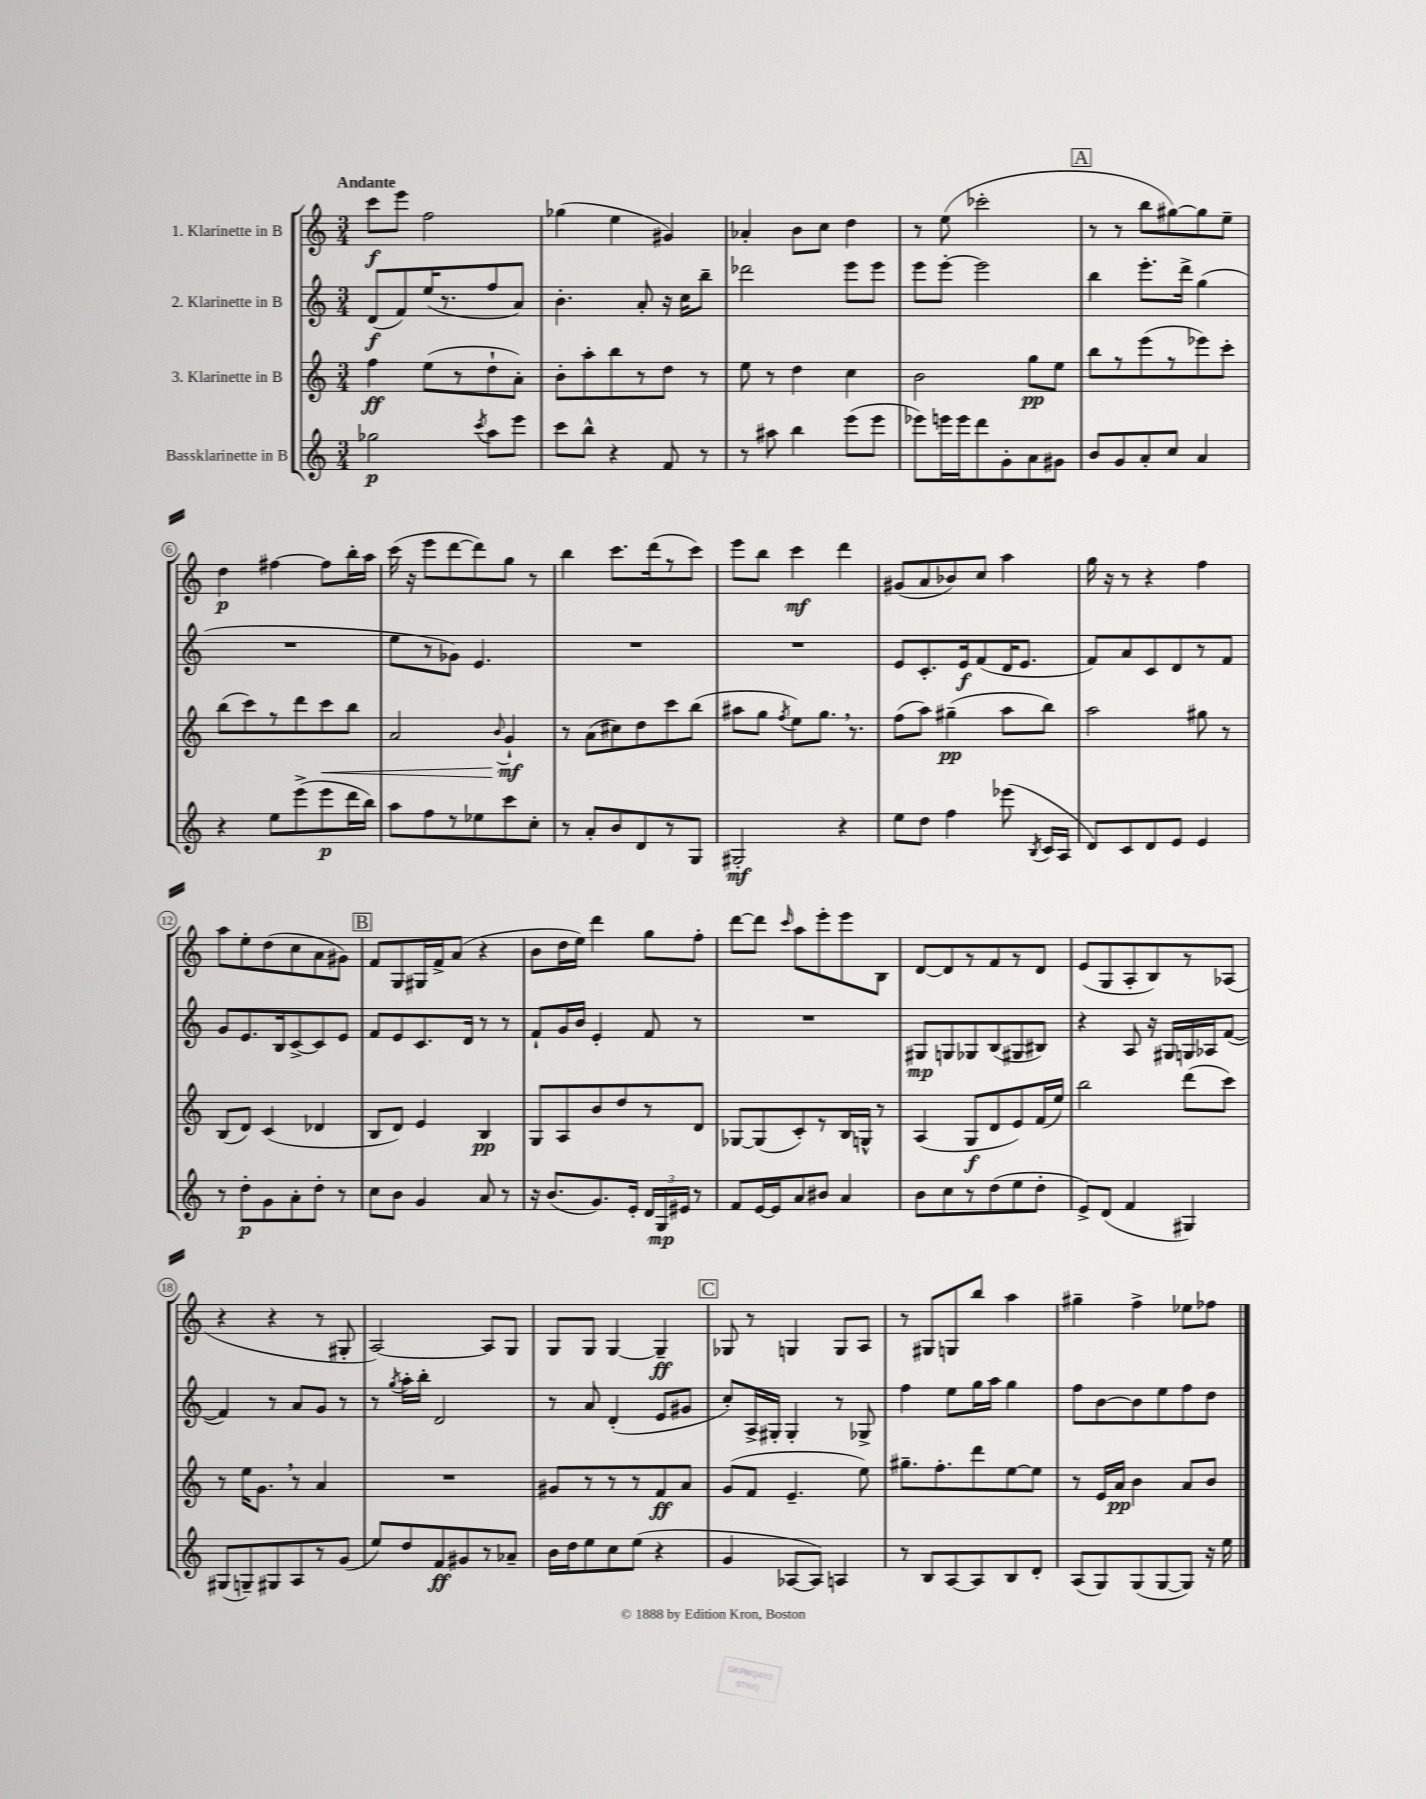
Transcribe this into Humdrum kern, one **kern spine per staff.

**kern	**kern	**kern	**kern
*staff4	*staff3	*staff2	*staff1
*clefG2	*clefG2	*clefG2	*clefG2
*k[]	*k[]	*k[]	*k[]
*M3/4	*M3/4	*M3/4	*M3/4
2gg-\	4ff\	(8d/L	8ccc\L
.	.	8f/)	8eee\J
.	(8ee\L	(16ee/K	2ff\
.	.	8.r	.
.	8r	.	.
8qccc/	.	.	.
8aa\L	8dd`\	8ff/	.
8eee\J	8a'\J)	8a/J)	.
=	=	=	=
8ccc\L	8b'\L	4.b'\	(4gg-\
8bb^^\J	8aa'\	.	.
4r	8bb\	.	4ee\
.	8r	8a'/	.
8f/	8dd\J	16r	4g#/)
.	.	16cc\LK	.
8r	8r	8bb~\J	.
=	=	=	=
8r	8ee\	2ddd-\	4a-'/
8aa#\	8r	.	.
4bb\	4dd\	.	8b\L
.	.	.	8cc\J
(8eee\L	4cc\	8eee\L	4dd\
8eee\J	.	8eee\J	.
=	=	=	=
8eee-\L)	2b\	8eee\L	8r
16eee\L	.	[8eee'\J	(8ee\
16eee\J	.	.	.
8ddd\	.	2eee\]	2ccc-'\
8g'\	.	.	.
8a\	8gg\L	.	.
8g#\J	8ee\J	.	.
=	=	=	=
8b/L	8bb\L	4bb\	8r
8g/	8r	.	8r
8a'/	(8eee\	8.eee'\L	8bb\L
8cc/J	8r	.	[8gg#\)
.	.	16ddd^\Jk	.
4a/	8eee-\)	(4gg\	8gg#\]
.	8ccc'\J	.	8ee~\J
=	=	=	=
4r	(8bb\L	2.r	4dd\
.	8ccc\)	.	.
8ee\L	8r	.	[4ff#\
(8eee^\	8ddd\	.	.
8eee\	8ccc\	.	8ff#\]L
16ddd\L	8bb\J	.	16bb'\L
16bb\JJ)	.	.	16aa\JJ
=	=	=	=
8aa\L	2a/	8ee\L	(16ccc\
.	.	.	16r
8ff\	.	8r	8eee\L
8r	.	8g-\J)	[8ddd\
8ee-\	.	4.e/	8ddd\])
.	8qqb/	.	.
8ccc\	4g`/	.	8gg\J
8cc'\J	.	.	8r
=	=	=	=
8r	8r	2.r	4bb\
8a'/L	(8a\L	.	.
8b/	8cc#\)	.	8.ccc\L
8d/	8dd\	.	.
.	.	.	(16ddd\k
8r	8ccc\	.	8r
8G/J	(8bb\J	.	8ccc\J)
=	=	=	=
2G#'/	8aa#\L	2.r	8eee\L
.	8gg\J	.	8bb\J
.	8qff/	.	.
.	8ee\L)	.	4ccc\
.	8.gg\J	.	.
4r	.	.	4ddd\
.	8.r	.	.
=	=	=	=
8ee\L	(8ff\L	8e/L	(8g#/L
8dd\J	8aa\J)	8.c'/	8a/
4ff\	(4gg#~\	.	8b-/)
.	.	16e/k	.
.	.	(8f/	8cc/J
(8eee-\	8aa\L	16d/K	4aa\
.	.	8.e/J	.
8qB/	.	.	.
16c/LL	8bb\J)	.	.
16A/JJ	.	.	.
=	=	=	=
8d/L)	2aa\	8f/L)	16gg\
.	.	.	16r
8c/	.	8a/	8r
8d/	.	8c/	4r
8e/J	.	8d/	.
4e/	8gg#\	8r	4ff\
.	8r	8f/J	.
=	=	=	=
8r	(8B/L	8g/L	8aa\L
8dd'\L	8d/J)	8.e/	8ee'\
8g\	(4c/	.	(8dd\
.	.	16B/k	.
8a'\	.	[8c^/	8cc\
8dd'\J	4d-/	8c/]	8a\
8r	.	8e/J	8g#\J)
=	=	=	=
8cc\L	8B/L	8f/L	8f/L
8b\J	8d/J)	8e/	8G/
4g/	4e/	8.c/	16G#/L
.	.	.	16f^/J
.	.	.	(8a/J
.	.	16d/Jk	.
8a/	4B/	8r	4r
8r	.	8r	.
=	=	=	=
16r	8G/L	8f`/L	8b\L
(8.b/L	.	.	.
.	8A/	16g/L	16dd\L
.	.	16b/JJ	16ee\JJ)
8.g/)	8b/	4e'/	4ddd\
.	8dd/	.	.
16e'/Jk	.	.	.
24d/LL	8r	8f/	8gg\L
24G/	.	.	.
24e#/JJ	.	.	.
8r	8d/J	8r	8ff'\J
=	=	=	=
8f/L	[8G-/L	2.r	[8ddd\L
[16e/L	(8G-/]	.	8ddd\]J
16e/]J	.	.	.
.	.	.	16qqccc/
8a/	8c'/)	.	8aa\L
8b#/J	8r	.	8eee'\
4a/	16B/L	.	8eee\
.	16G^^/JJ	.	.
.	8r	.	8B\J
=	=	=	=
8b\L	(4A/	8G#/L	[8d/L
8cc\	.	8G/	8d/]
8r	8G/L	8G-/	8r
(8dd\	8d/	(8B/	8f/
8ee\	8e/)	8G#/	8r
8dd'\J	(16f/L	8B#/J)	8d/J
.	16ee/JJ)	.	.
=	=	=	=
8e^/L)	2bb\	4r	(8e/L
(8d/J	.	.	8G/
4f/	.	8A/	8A'/
.	.	16r	8B/)
.	.	16G#/LL	.
4G#/)	(8ddd\L	16G/	8r
.	.	16A-/J	.
.	8ccc\J)	([8f/J	(8A-/J
=	=	=	=
(8G#/L	8r	4f/])	4r
8G~/)	16ee\LK	.	.
.	8.g\J	.	.
8G#/	.	8r	4r
8A/	8r	8a/L	.
8r	4a/	8g/J	8r
(8g/J	.	8r	8G#'/
=	=	=	=
8ee/L)	2.r	8r	[2A/)
.	.	8qgg/	.
8dd/	.	16aa'\LL	.
.	.	16bb'\JJ	.
8f/	.	2d/	.
8g#/	.	.	.
8r	.	.	8A/]L
8a-~/J	.	.	8G/J
=	=	=	=
16b\LL	8g#/L	8r	8G/L
16dd\J	.	.	.
8ee\	8r	8a/	8G/J
8cc\	8r	(4d'/	[4G/
(8ee\J	8r	.	.
4r	8f/	8e/L	4G~/]
.	8a/J	8g#/J	.
=	=	=	=
4g/	(8g/L	8cc'/L)	8G-/
.	8f/J	16A^/L	8r
.	.	16G#'/JJ	.
[8A-/L	4.e~/	4G#'/	4G/
8A-/]J)	.	.	.
4A/	.	8r	8G/L
.	8ee\)	8G-^/	8A/J
=	=	=	=
8r	8.gg#~\L	4ff\	8r
8B/L	.	.	8G#/L
.	8.ff'\	.	.
[8A/	.	8ee\L	8G/
8A/]	8ddd\	16gg\L	8bb/J
.	.	16aa\JJ	.
8B/	[8ee\	4gg\	4aa\
8d'/J	8ee\]J	.	.
=	=	=	=
(8A/L	8r	8ff\L	4gg#~\
8G/)	16e/LL	[8b\	.
.	16a/JJ	.	.
(8G/	4b\	8b\]	4ff^\
[8G/	.	8ee\	.
8G/]J)	8a/L	8ff\	8ee-\L
16r	8b/J	8dd\J	8ff-\J
16ee\	.	.	.
==	==	==	==
*-	*-	*-	*-
